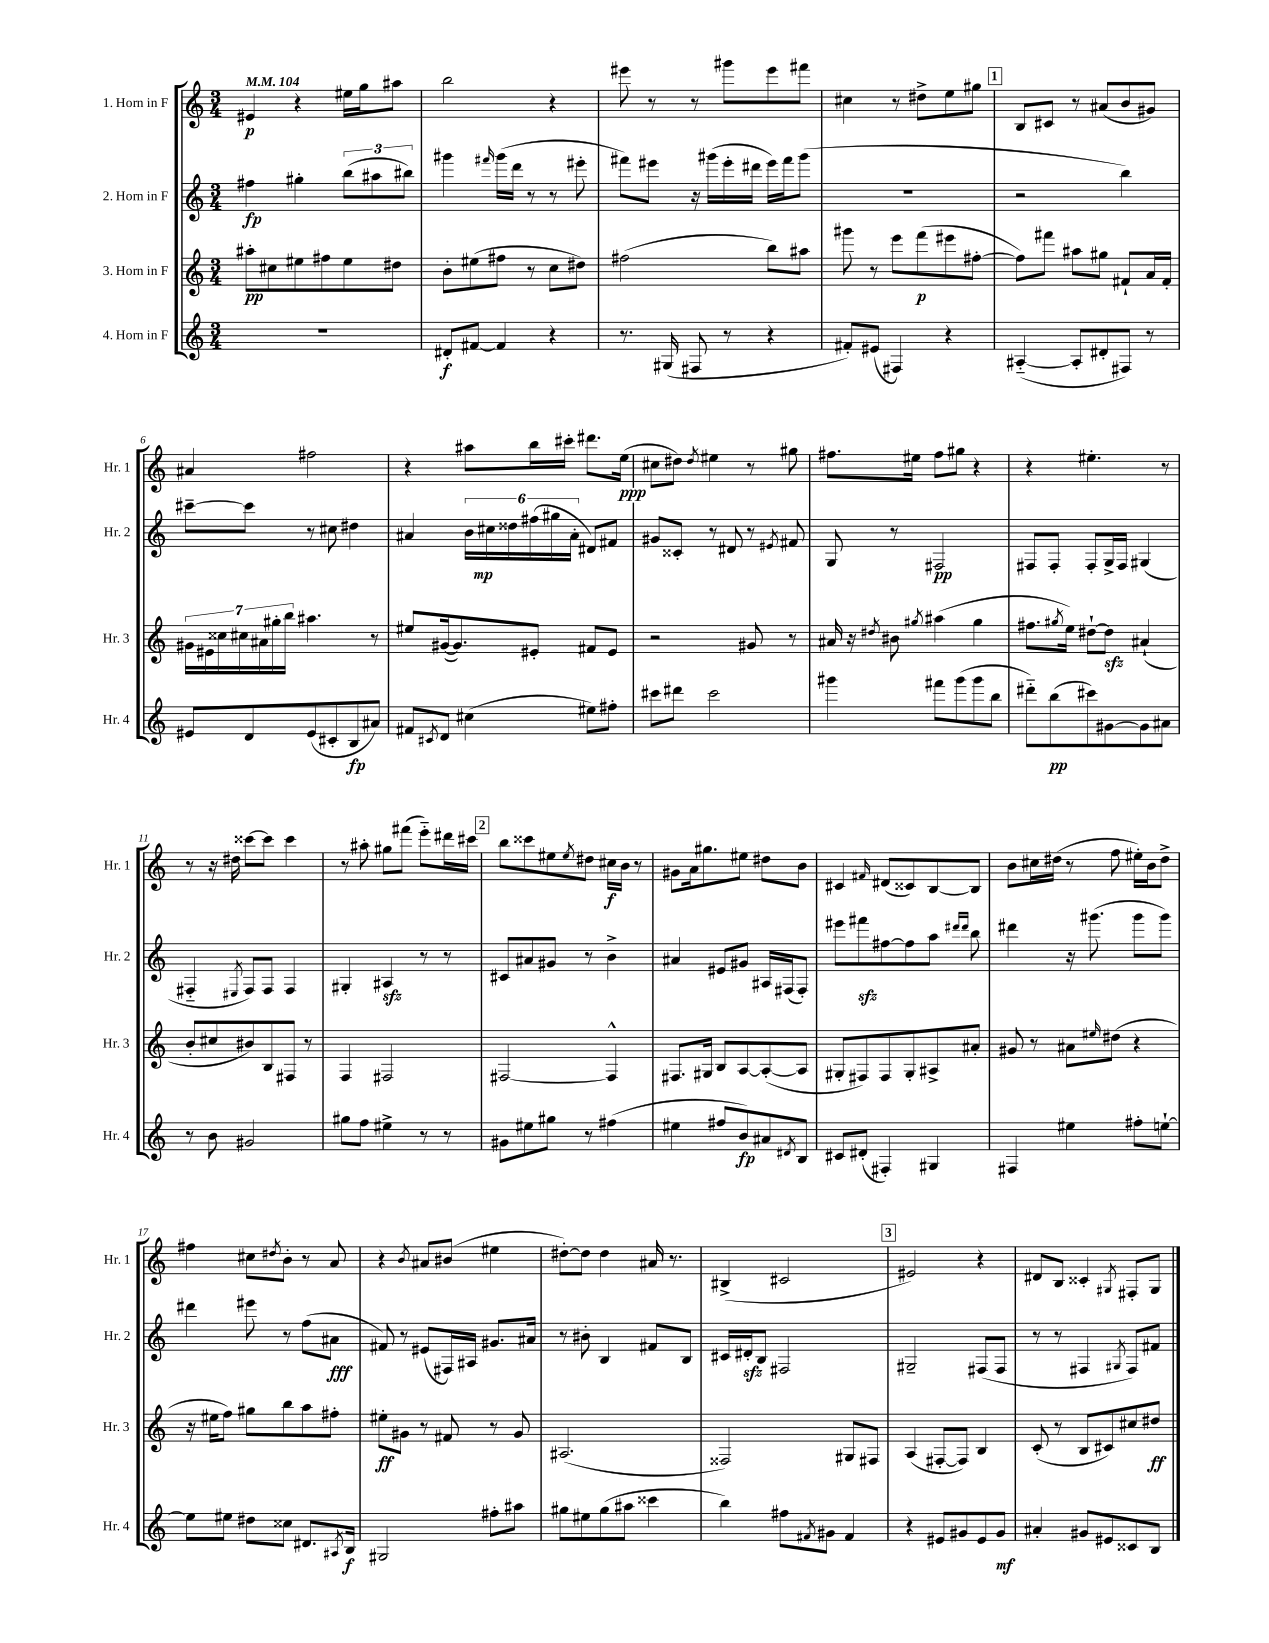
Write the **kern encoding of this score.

**kern	**dynam	**kern	**dynam	**kern	**dynam	**kern	**dynam
*part4	*part4	*part3	*part3	*part2	*part2	*part1	*part1
*staff4	*staff4	*staff3	*staff3	*staff2	*staff2	*staff1	*staff1
*I"4. Horn in F	*	*I"3. Horn in F	*	*I"2. Horn in F	*	*I"1. Horn in F	*
*I'Hr. 4	*	*I'Hr. 3	*	*I'Hr. 2	*	*I'Hr. 1	*
*clefG2	*	*clefG2	*	*clefG2	*	*clefG2	*
*k[]	*	*k[]	*	*k[]	*	*k[]	*
*M3/4	*	*M3/4	*	*M3/4	*	*M3/4	*
*MM104	*	*MM104	*	*MM104	*	*MM104	*
=1	=1	=1	=1	=1	=1	=1	=1
2.r	.	8aa#X'\L	pp	4ff#X\	fp	4e#X/	p
.	.	8cc#X\	.	.	.	.	.
.	.	8ee#X\	.	4gg#X'\	.	4r	.
.	.	8ff#X\	.	.	.	.	.
.	.	8ee#\	.	(12bb\L	.	16ee#X\LL	.
.	.	.	.	.	.	16gg\J	.
.	.	.	.	12aa#X\	.	.	.
.	.	8dd#X\J	.	.	.	8aa#X\J	.
.	.	.	.	12bb#X\J)	.	.	.
=2	=2	=2	=2	=2	=2	=2	=2
8d#X'/L	f	8b'\L	.	4ggg#X\	.	2bb\	.
[8f#X/J	.	(8ee#X\	.	.	.	.	.
.	.	.	.	16qqfff#X/	.	.	.
4f#/]	.	8ff#X\J	.	(16ggg#\LL	.	.	.
.	.	.	.	16ddd\JJ	.	.	.
.	.	8r	.	8r	.	.	.
4r	.	8cc\L	.	8r	.	4r	.
.	.	8dd#X\J)	.	8eee#X'\	.	.	.
=3	=3	=3	=3	=3	=3	=3	=3
8.r	.	(2ff#X\	.	8fff#X\L)	.	8eee#X\	.
.	.	.	.	8eee#X\J	.	8r	.
(16G#X/	.	.	.	.	.	.	.
8F#X/	.	.	.	16r	.	8r	.
.	.	.	.	(16ggg#X\LL	.	.	.
8r	.	.	.	16eee#'\	.	8ggg#X\L	.
.	.	.	.	16ddd#X\JJ	.	.	.
4r	.	8bb\L)	.	16eee#\LL)	.	8eee#\	.
.	.	.	.	16fff#\J	.	.	.
.	.	8aa#X\J	.	(8ggg#\J	.	8fff#X\J	.
=4	=4	=4	=4	=4	=4	=4	=4
8f#X'/L)	.	8ggg#X\	.	2.r	.	4cc#X\	.
(8e#X/J	.	8r	.	.	.	.	.
4F#X/)	.	8eee\L	.	.	.	8r	.
.	.	(8fff\	p	.	.	8dd#X^\L	.
4r	.	8eee#X\	.	.	.	8ee\	.
.	.	[8ff#X'\J	.	.	.	8gg#X\J	.
!!LO:REH:place=s1:t=1
=5	=5	=5	=5	=5	=5	=5	=5
([4A#X/	.	8ff#\L])	.	2r	.	8B/L	.
.	.	8fff#X\J	.	.	.	8c#X/J	.
8A#'/L]	.	8aa#X\L	.	.	.	8r	.
8d#X'/	.	8gg#X\J	.	.	.	(8a#X/L	.
8F#X/J)	.	8f#X`/L	.	4bb\)	.	8b/	.
8r	.	16a/L	.	.	.	8g#X/J)	.
.	.	16f#'/JJ	.	.	.	.	.
!!LO:LB:g=z
=6	=6	=6	=6	=6	=6	=6	=6
8e#X/L	.	28g#X\LL	.	[8ccc#X~\L	.	4a#X/	.
.	.	28e#X\	.	.	.	.	.
.	.	28cc##X\	.	.	.	.	.
.	.	28cc#X\	.	.	.	.	.
8d/	.	.	.	8ccc#\J]	.	.	.
.	.	28a#X\	.	.	.	.	.
.	.	28gg#X'\	.	.	.	.	.
.	.	28bb\JJ	.	.	.	.	.
(8e#/	.	4.aa#X\	.	8r	.	2ff#X\	.
8c#X'/	.	.	.	8cc#X\	.	.	.
8B/	fp	.	.	4dd#X\	.	.	.
8a#X/J)	.	8r	.	.	.	.	.
=7	=7	=7	=7	=7	=7	=7	=7
8f#X/L	.	8ee#X/L	.	4a#X/	.	4r	.
8qc#X/	.	.	.	.	.	.	.
8d/J	.	([16g#X/k	.	.	.	.	.
.	.	8.g#/])	.	.	.	.	.
(4cc#X\	.	.	.	24b\LL	.	8aa#X\L	.
.	.	.	.	24cc#X\	mp	.	.
.	.	.	.	24dd##X\	.	.	.
.	.	8e#X'/J	.	(24ff#X\	.	16bb\L	.
.	.	.	.	24gg#X\	.	.	.
.	.	.	.	.	.	16ccc#X'\JJ	.
.	.	.	.	24a#'\JJ	.	.	.
8ee#X\L)	.	8f#X/L	.	8d#X/L)	.	8.ddd#X\L	.
8ff#X'\J	.	8e#/J	.	8f#X/J	.	.	.
.	.	.	.	.	.	(16ee\Jk	ppp
=8	=8	=8	=8	=8	=8	=8	=8
8ccc#X\L	.	2r	.	8g#X/L	.	8cc#X\L	.
8ddd#X\J	.	.	.	8c##X'/J	.	8dd#X\J)	.
.	.	.	.	.	.	8qdd#/	.
2ccc#\	.	.	.	8r	.	4ee#X\	.
.	.	.	.	8d#X/	.	.	.
.	.	8g#X/	.	8r	.	8r	.
.	.	.	.	8qe#X/	.	.	.
.	.	8r	.	8f#X/	.	8gg#X\	.
=9	=9	=9	=9	=9	=9	=9	=9
4ggg#X\	.	16a#X/	.	8G/	.	8.ff#X\L	.
.	.	16r	.	.	.	.	.
.	.	8qdd#X/	.	.	.	.	.
.	.	8b#X\	.	8r	.	.	.
.	.	.	.	.	.	16ee#X\Jk	.
.	.	8qgg#X/	.	.	.	.	.
8fff#X\L	.	(4aa#X\	.	2F#X/	pp	8ff#\L	.
(8ggg#\	.	.	.	.	.	8gg#X\J	.
8ggg#\	.	4gg#\	.	.	.	4r	.
8bb\J	.	.	.	.	.	.	.
=10	=10	=10	=10	=10	=10	=10	=10
8ddd#X\L)	.	8.ff#X\L	.	8F#X/L	.	4r	.
(8bb\	pp	.	.	8F#'/J	.	.	.
.	.	8qgg#X/	.	.	.	.	.
.	.	16ee\Jk)	.	.	.	.	.
8ccc#X\)	.	[8dd#X`\L	.	8F#'/L	.	4.ee#X'\	.
[8g#X\	.	8dd#zz\J]	.	16G^/L	.	.	.
.	.	.	.	16F#/JJ	.	.	.
8g#\]	.	(4a#X`/	.	(4G#X/	.	.	.
8a#X\J	.	.	.	.	.	8r	.
!!LO:LB:g=z
=11	=11	=11	=11	=11	=11	=11	=11
8r	.	8b'/L	.	4F#X/	.	8r	.
8b\	.	8cc#X/	.	.	.	16r	.
.	.	.	.	.	.	16dd#X\	.
.	.	.	.	8qE#X/	.	.	.
2g#X/	.	8b#X/)	.	8F#/L)	.	[8ccc##X\L	.
.	.	8B/	.	8F#/J	.	8ccc##\J]	.
.	.	8F#X/J	.	4F#/	.	4ccc##\	.
.	.	8r	.	.	.	.	.
=12	=12	=12	=12	=12	=12	=12	=12
8gg#X\L	.	4F/	.	4G#X'/	.	8r	.
8ff\J	.	.	.	.	.	8aa#X'\	.
4ee#X^\	.	2F#X/	.	4A#Xzz/	.	8gg#X\L	.
.	.	.	.	.	.	(8fff#X\J	.
8r	.	.	.	8r	.	8eee\L)	.
8r	.	.	.	8r	.	16ddd#X\L	.
.	.	.	.	.	.	16ccc#X\JJ	.
!!LO:REH:place=s1:t=2
=13	=13	=13	=13	=13	=13	=13	=13
8g#X\L	.	[2F#X/	.	8c#X/L	.	8bb\L	.
8ee#X\	.	.	.	8a#X/	.	8ccc##X\	.
8gg#X\J	.	.	.	8g#X/J	.	8ee#X\	.
.	.	.	.	.	.	8qee#/	.
8r	.	.	.	8r	.	8dd#X\J	.
(4ff#X\	.	4F#^^/]	.	4b^\	.	16cc#X\LL	f
.	.	.	.	.	.	16b\JJ	.
.	.	.	.	.	.	8r	.
=14	=14	=14	=14	=14	=14	=14	=14
4ee#X\	.	8.F#X/L	.	4a#X/	.	8g#X\L	.
.	.	.	.	.	.	16a\k	.
.	.	16G#X/Jk	.	.	.	8.gg#X\	.
8ff#X/L	.	8B/L	.	8e#X/L	.	.	.
8b/)	fp	[8A/	.	8g#X/J	.	8ee#X\J	.
8a#X/	.	(8A'/_	.	16A#X/LL	.	8dd#X\L	.
.	.	.	.	(16F#X/J	.	.	.
8qd#X/	.	.	.	.	.	.	.
8B/J	.	8A/J]	.	8F#'/J)	.	8b\J	.
=15	=15	=15	=15	=15	=15	=15	=15
8c#X/L	.	8G#X'/L	.	8eee#X\L	.	4c#X/	.
(8d#X'/J	.	8F#X/)	.	8fff#Xzz\	.	.	.
.	.	.	.	.	.	16qqf#X/	.
4F#X'/)	.	8F#/	.	[8ff#X\	.	(8d#X/L	.
.	.	8G#'/	.	8ff#\]	.	8c##X/)	.
4G#X/	.	8A#X^/	.	8aa\J	.	[8B/	.
.	.	.	.	16qqddd#X/LL	.	.	.
.	.	.	.	16qqddd#/JJ	.	.	.
.	.	8a#X'/J	.	8bb\	.	8B/J]	.
=16	=16	=16	=16	=16	=16	=16	=16
4F#X/	.	8g#X/	.	4ddd#X\	.	8b\L	.
.	.	8r	.	.	.	16cc#X\L	.
.	.	.	.	.	.	(16dd#X\JJ	.
4ee#X\	.	8a#X\L	.	16r	.	8r	.
.	.	.	.	(8.ggg#X\	.	.	.
.	.	16qqee#X/	.	.	.	.	.
.	.	(8dd#X\J	.	.	.	8ff\	.
8ff#X'\L	.	4r	.	8ggg#\L	.	16ee#X'\LL)	.
.	.	.	.	.	.	16b\J	.
[8een`\J	.	.	.	8ggg#\J)	.	8dd#^\J	.
!!LO:LB:g=z
=17	=17	=17	=17	=17	=17	=17	=17
8ee\L]	.	16r	.	4ddd#X\	.	4ff#X\	.
.	.	16ee#X\KL	.	.	.	.	.
8ee#X\J	.	8ff\J)	.	.	.	.	.
8dd#X\L	.	8gg#X\L	.	8eee#X\	.	8cc#X\L	.
.	.	.	.	.	.	8qdd#X/	.
8cc##X\J	.	8bb\	.	8r	.	8b'\J	.
8.d#X/L	.	8aa\	.	(8ff\L	.	8r	.
.	.	8ff#X'\J	.	8a#X\J	fff	8a/	.
8qA#X/	.	.	.	.	.	.	.
16B/Jk	f	.	.	.	.	.	.
=18	=18	=18	=18	=18	=18	=18	=18
2G#X/	.	8ee#X'\L	ff	8f#X/)	.	4r	.
.	.	8g#X\J	.	8r	.	.	.
.	.	.	.	.	.	8qb/	.
.	.	8r	.	(8e#X/L	.	8a#X/L	.
.	.	8f#X/	.	16F#X/L)	.	(8b#X/J	.
.	.	.	.	16A#X/JJ	.	.	.
8ff#X'\L	.	8r	.	8.g#X/L	.	4ee#X\	.
8aa#X\J	.	8g#/	.	.	.	.	.
.	.	.	.	16a#X/Jk	.	.	.
=19	=19	=19	=19	=19	=19	=19	=19
8gg#X\L	.	(2.A#X/	.	8r	.	[8dd#X'\L)	.
8ee#X\	.	.	.	8b#X'\	.	8dd#\J]	.
(8gg#\	.	.	.	4B/	.	4dd#\	.
8aa#X\J	.	.	.	.	.	.	.
4ccc##X\	.	.	.	8f#X/L	.	16a#X/	.
.	.	.	.	.	.	8.r	.
.	.	.	.	8B/J	.	.	.
=20	=20	=20	=20	=20	=20	=20	=20
4bb\)	.	2F##X/)	.	16c#X/LL	.	(4B#X^/	.
.	.	.	.	16d#Xzz'/J	.	.	.
.	.	.	.	8B/J	.	.	.
8ff#X\L	.	.	.	2F#X/	.	2c#X/	.
8qf#X/	.	.	.	.	.	.	.
8g#X\J	.	.	.	.	.	.	.
4f#/	.	8G#X/L	.	.	.	.	.
.	.	8F#X/J	.	.	.	.	.
!!LO:REH:place=s1:t=3
=21	=21	=21	=21	=21	=21	=21	=21
4r	.	(4A/	.	2G#X~/	.	2e#X/)	.
8e#X/L	.	[8F#X'/L	.	.	.	.	.
8g#X/	.	8F#/J])	.	.	.	.	.
8e#/	.	4B/	.	(8F#X/L	.	4r	.
8g#/J	mf	.	.	8F#/J	.	.	.
=22	=22	=22	=22	=22	=22	=22	=22
4a#X'/	.	(8c'/	.	8r	.	8d#X/L	.
.	.	8r	.	8r	.	8B/J	.
8g#X/L	.	8B/L	.	4F#X/	.	4c##X'/	.
8e#X/	.	8c#X/)	.	.	.	.	.
.	.	.	.	8qG#X/	.	8qG#X/	.
8c##X/	.	8cc#X/	.	8F#/L)	.	8F#X'/L	.
8B/J	.	8dd#X/J	ff	8f#X/J	.	8G#/J	.
==	==	==	==	==	==	==	==
*-	*-	*-	*-	*-	*-	*-	*-
